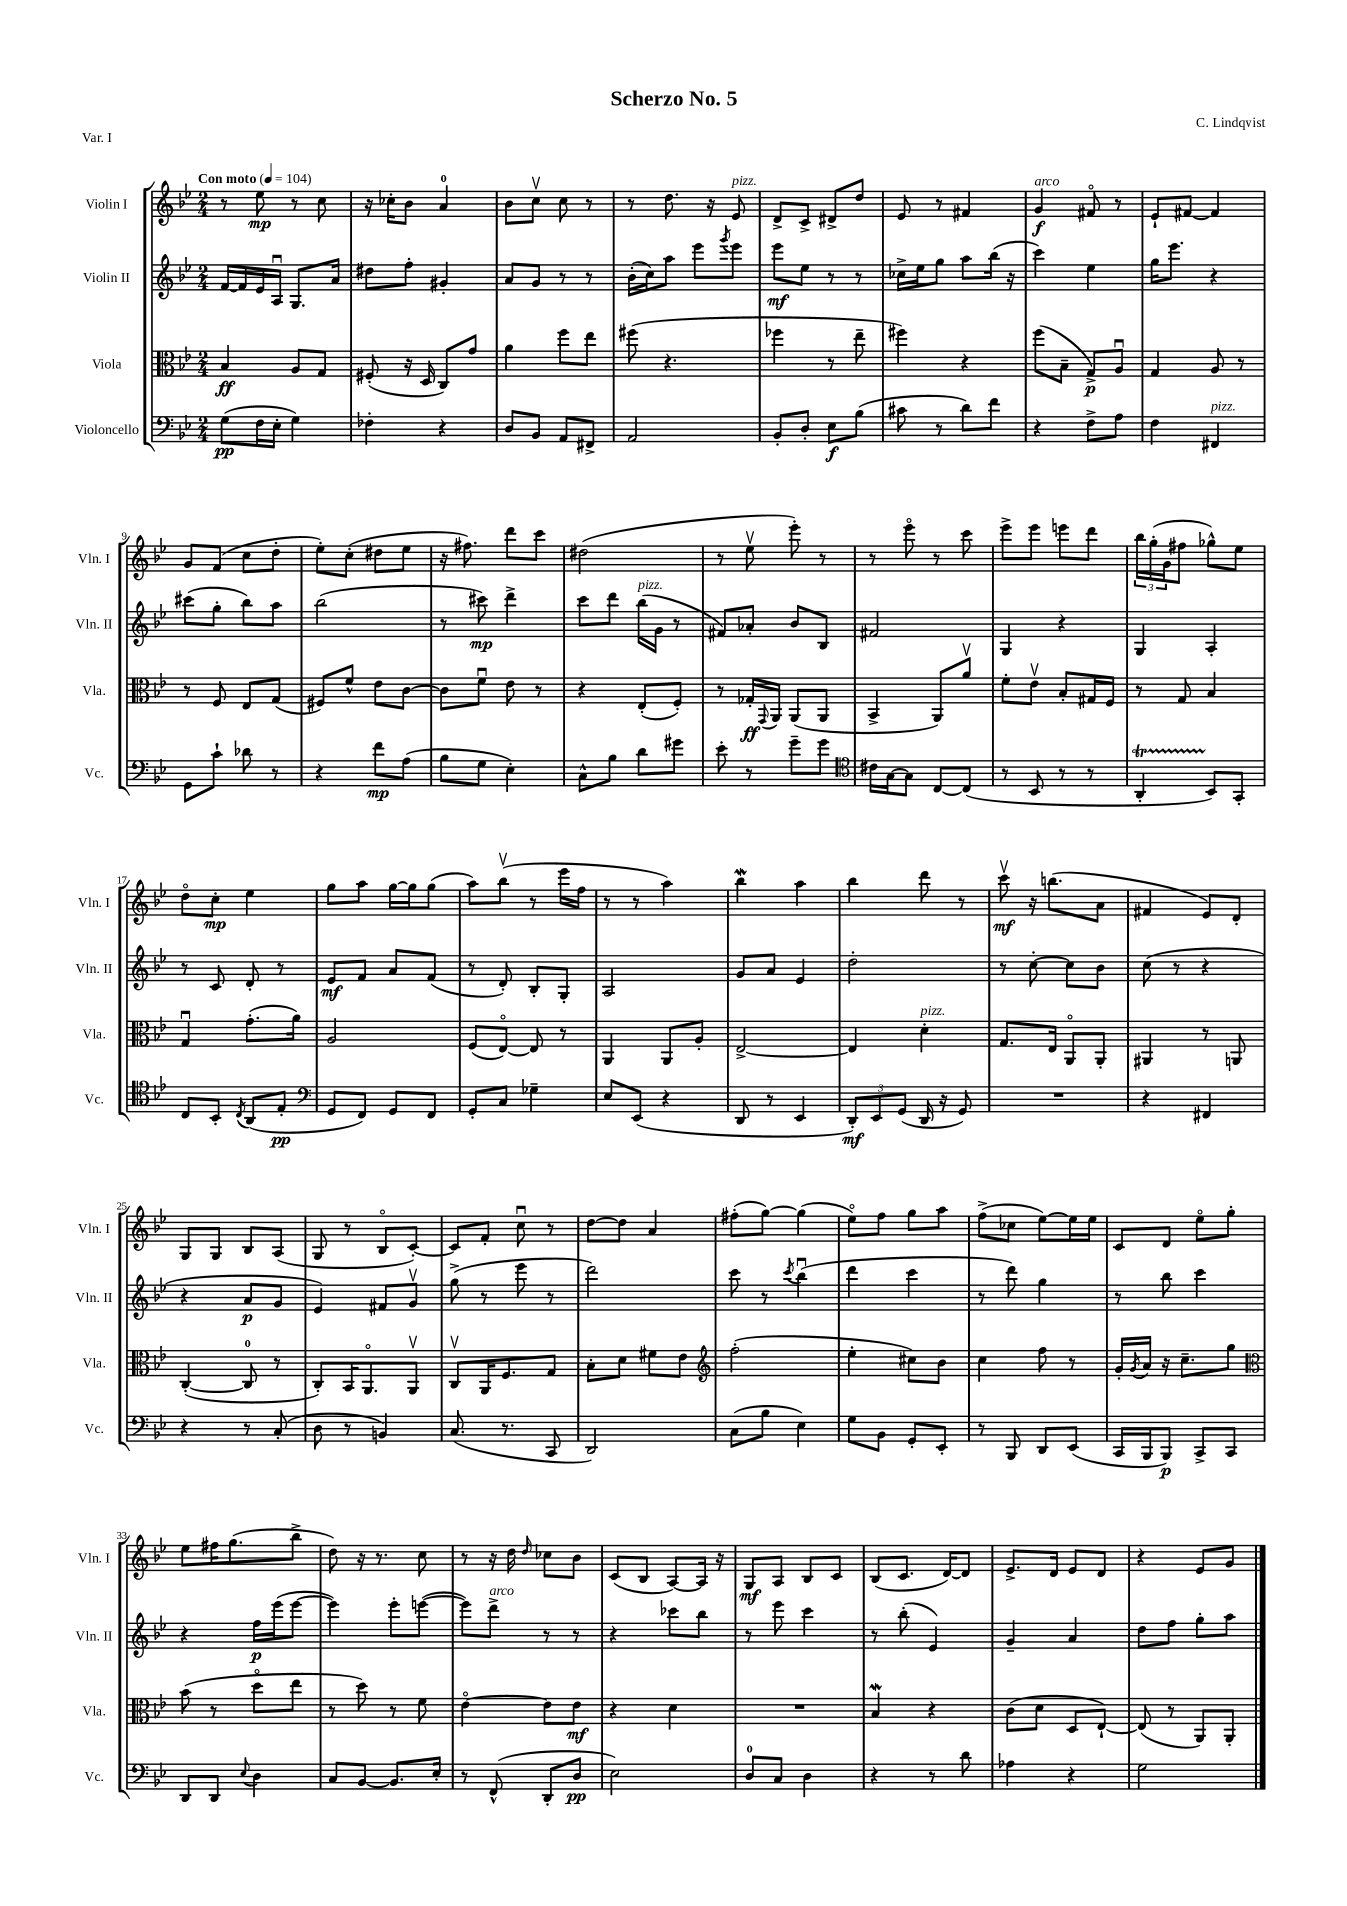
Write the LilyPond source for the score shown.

\header { title = "Scherzo No. 5" composer = "C. Lindqvist" piece = "Var. I" }
<<
\new StaffGroup <<
\new Staff = "s0" \with { instrumentName = "Violin I" shortInstrumentName = "Vln. I" } {
    \clef treble \key bes \major \numericTimeSignature \time 2/4 \tempo "Con moto" 4 = 104
    r8 ees''8\mp r8 c''8 |
    r16 ces''16-. bes'8 a'4-0 |
    bes'8 c''8\upbow c''8 r8 |
    r8 d''8. r16 ees'8^\markup { \italic "pizz." } |
    d'8-> c'8-> dis'8-> d''8 |
    ees'8 r8 fis'4 |
    g'4\f^\markup { \italic "arco" } fis'8\flageolet r8 |
    ees'8-! fis'8~ fis'4 |
    g'8 f'8( c''8 d''8-. |
    ees''8-.) c''8-.( dis''8 ees''8 |
    r16 fis''8.) d'''8 c'''8 |
    dis''2( |
    r8 ees''8\upbow ees'''8-.) r8 |
    r8 ees'''8\flageolet r8 c'''8 |
    ees'''8-> ees'''8 e'''8 d'''8 |
    \tuplet 3/2 { bes''16 g''16-.( g'16 } fis''8 ges''8-^) ees''8 |
    d''8\flageolet c''8-.\mp ees''4 |
    g''8 a''8 g''16~ g''16 g''8( |
    a''8) bes''8\upbow( r8 ees'''16 f''16 |
    r8 r8 a''4) |
    bes''4\mordent a''4 |
    bes''4 d'''8 r8 |
    c'''8\upbow\mf r16 b''8.( a'8 |
    fis'4 ees'8) d'8-. |
    g8 g8 bes8 a8( |
    g8 r8 bes8\flageolet c'8~-.) |
    c'8 f'8-. c''8\downbow r8 |
    d''8~ d''8 a'4 |
    fis''8-.( g''8~) g''4( |
    ees''8\flageolet) f''8 g''8 a''8 |
    f''8->( ces''8 ees''8~) ees''16 ees''16 |
    c'8 d'8 ees''8\flageolet g''8-. |
    ees''8 fis''16 g''8.( bes''8-> |
    d''8) r16 r8. c''8 |
    r8 r16 d''16 \grace { d''16 } ces''8 bes'8 |
    c'8( bes8 a8~) a16 r16 |
    g8\mf a8 bes8 c'8 |
    bes8( c'8. d'16~) d'8 |
    ees'8.-> d'16 ees'8 d'8 |
    r4 ees'8 g'8 \bar "|." |
}
\new Staff = "s1" \with { instrumentName = "Violin II" shortInstrumentName = "Vln. II" } {
    \clef treble \key bes \major \numericTimeSignature \time 2/4
    f'16~ f'16 ees'16 a16\downbow g8. a'16 |
    dis''8 f''8-. gis'4-. |
    a'8 g'8 r8 r8 |
    bes'16-.( c''16) a''8 ees'''8 \acciaccatura { g'''8 } ees'''8 |
    ees'''8\mf ees''8 r8 r8 |
    ces''16-> ees''16 g''8 a''8 bes''16( r16 |
    c'''4) ees''4 |
    g''16 ees'''8. r4 |
    cis'''8( g''8-. bes''8) a''8 |
    bes''2( |
    r8 cis'''8\mp) d'''4-> |
    c'''8 d'''8 bes''16^\markup { \italic "pizz." }( g'16 r8 |
    fis'8) aes'8-. bes'8 bes8 |
    fis'2 |
    g4 r4 |
    g4 a4-. |
    r8 c'8 d'8-. r8 |
    ees'8\mf f'8 a'8 f'8( |
    r8 d'8-.) bes8-. g8-. |
    a2 |
    g'8 a'8 ees'4 |
    d''2-. |
    r8 c''8~-. c''8 bes'8 |
    c''8( r8 r4 |
    r4 a'8\p g'8 |
    ees'4) fis'8 g'8\upbow |
    g''8->( r8 ees'''8 r8 |
    d'''2) |
    c'''8 r8 \acciaccatura { c'''8 } bes''4\downbow( |
    d'''4 c'''4 |
    r8 d'''8) g''4 |
    r8 bes''8 c'''4 |
    r4 f''16\p ees'''16( ees'''8~ |
    ees'''4) ees'''8-. e'''8~( |
    e'''8) d'''8->^\markup { \italic "arco" } r8 r8 |
    r4 ces'''8 bes''8 |
    r8 ees'''8 c'''4 |
    r8 bes''8-.( ees'4) |
    g'4-- a'4 |
    d''8 f''8 g''8-. a''8 \bar "|." |
}
\new Staff = "s2" \with { instrumentName = "Viola" shortInstrumentName = "Vla." } {
    \clef alto \key bes \major \numericTimeSignature \time 2/4
    bes4\ff a8 g8 |
    fis8-.( r16 d16 c8) g'8 |
    a'4 f''8 ees''8 |
    fis''8( r4. |
    fes''4 r8 ees''8-- |
    fis''4) r4 |
    f''8( bes8-- g8->\p) a8\downbow |
    g4 a8 r8 |
    r8 f8 ees8 g8( |
    fis8) f'8-^ ees'8 c'8~ |
    c'8 f'8\downbow ees'8 r8 |
    r4 ees8-.( f8-.) |
    r8 ges16-.\ff \appoggiatura { g,8 } a,16 a,8( a,8 |
    bes,4-> a,8) a'8\upbow |
    f'8-. ees'8\upbow bes8-. gis16 f16 |
    r8 g8 bes4 |
    g4\downbow g'8.-.( a'16) |
    a2 |
    f8( ees8~\flageolet) ees8 r8 |
    a,4 a,8 a8-. |
    ees2~-> |
    ees4 d'4-.^\markup { \italic "pizz." } |
    g8. ees16 a,8\flageolet a,8-. |
    ais,4 r8 a,8 |
    c4~-.( c8-0 r8 |
    c8-.) bes,16 a,8.\flageolet a,8\upbow |
    c8\upbow a,16 f8. g8 |
    bes8-. d'8 fis'8 ees'8 |
    \clef treble f''2-.( |
    ees''4-. cis''8) bes'8 |
    c''4 f''8 r8 |
    g'16-. \acciaccatura { g'8 } a'16 r16 c''8.-- g''8 |
    \clef alto bes'8( r8 d''8\flageolet ees''8 |
    r8 d''8) r8 f'8 |
    ees'4~\flageolet ees'8 ees'8\mf |
    r4 d'4 |
    R2 |
    bes4\mordent r4 |
    c'8( d'8 d8 ees8~-!) |
    ees8( r8 a,8) a,8-. \bar "|." |
}
\new Staff = "s3" \with { instrumentName = "Violoncello" shortInstrumentName = "Vc." } {
    \clef bass \key bes \major \numericTimeSignature \time 2/4
    g8\pp( f16 ees16-. g4) |
    fes4-. r4 |
    d8 bes,8 a,8 fis,8-> |
    a,2 |
    bes,8-. d8-. ees8\f bes8( |
    cis'8 r8 d'8) f'8 |
    r4 f8-> a8 |
    f4 fis,4^\markup { \italic "pizz." } |
    g,8 c'8-! des'8 r8 |
    r4 f'8\mp a8( |
    bes8 g8 ees4-.) |
    c8-^ bes8 d'8 gis'8 |
    ees'8-. r8 g'8-- g'8 |
    \clef tenor cis'16 g16~ g8 c8~ c8( |
    r8 bes,8 r8 r8 |
    a,4-.\startTrillSpan bes,8\stopTrillSpan) g,8-. |
    c8 bes,8-. \acciaccatura { c8 } a,8( ees8-.\pp |
    \clef bass g,8 f,8) g,8 f,8 |
    g,8-. c8 ges4-- |
    ees8 ees,8( r4 |
    d,8 r8 ees,4 |
    \tuplet 3/2 { d,8-.\mf) ees,8 g,8( } d,16 r16 g,8) |
    R2 |
    r4 fis,4 |
    r4 r8 c8-.( |
    d8 r8 b,4) |
    c8.( r8. c,8 |
    d,2) |
    c8( bes8 ees4) |
    g8 bes,8 g,8-. ees,8-. |
    r8 bes,,8 d,8 ees,8( |
    c,16 bes,,16 bes,,8\p) c,8-> c,8 |
    d,8 d,8 \appoggiatura { ees8 } d4 |
    c8 bes,8~ bes,8. ees16-. |
    r8 f,8-^( d,8-. d8\pp |
    ees2) |
    d8-0 c8 d4 |
    r4 r8 d'8 |
    aes4 r4 |
    g2 \bar "|." |
}
>>
>>
